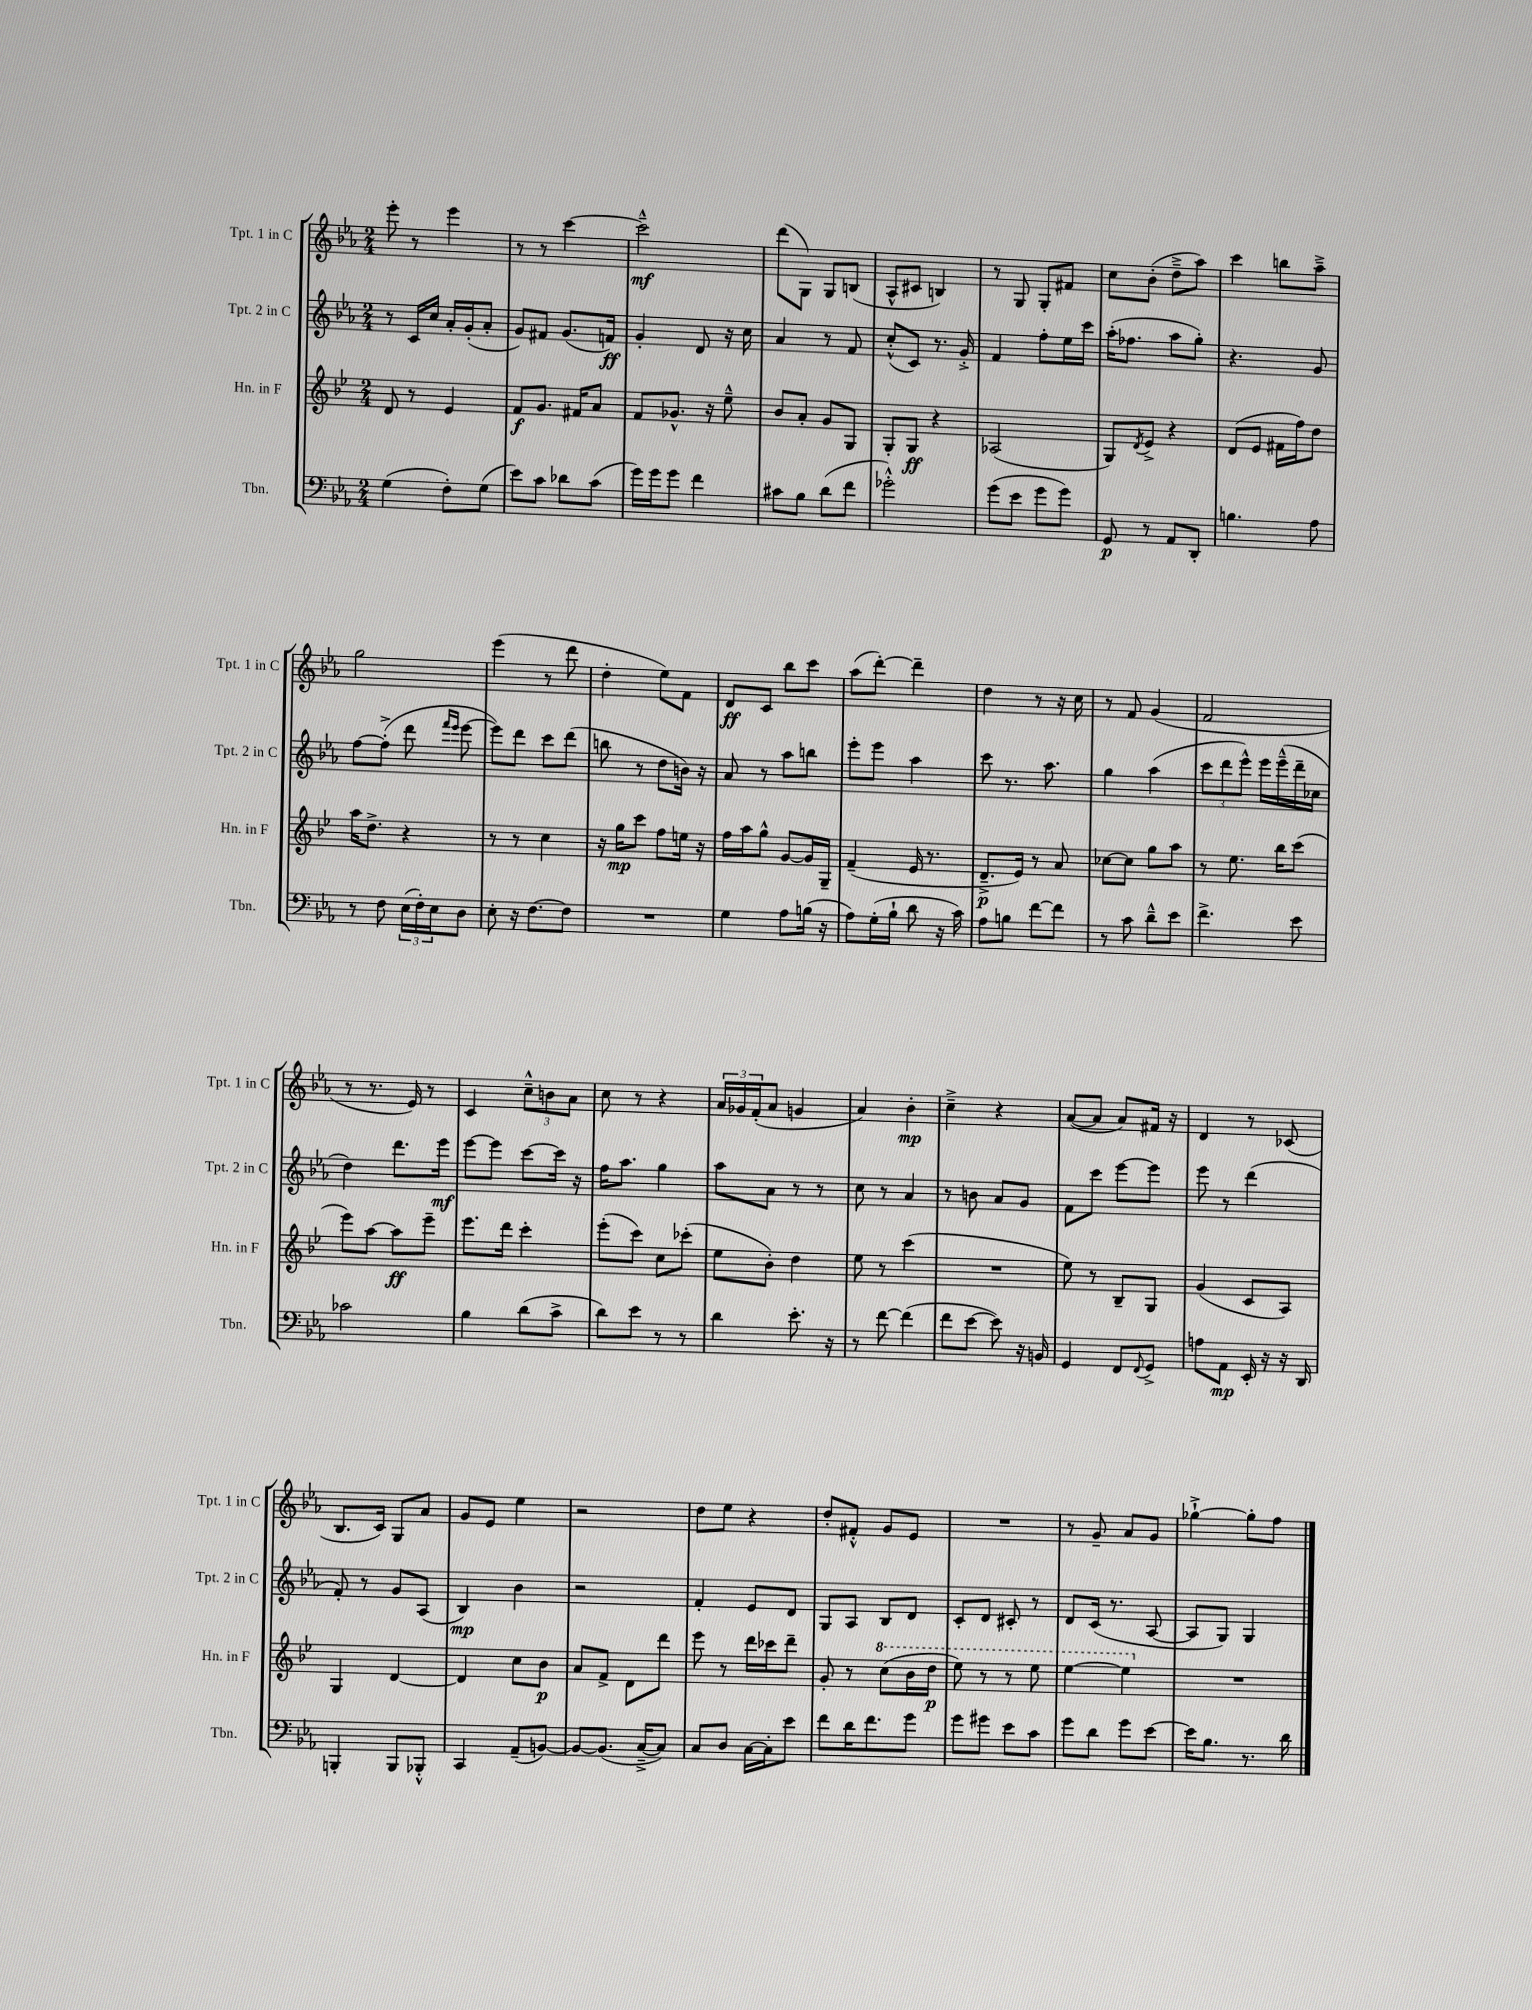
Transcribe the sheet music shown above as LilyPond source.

<<
\new StaffGroup <<
\new Staff = "s0" \with { instrumentName = "Tpt. 1 in C" shortInstrumentName = "Tpt. 1 in C" } {
    \clef treble \key ees \major \numericTimeSignature \time 2/4
    ees'''8-. r8 ees'''4 |
    r8 r8 c'''4~ |
    c'''2---^\mf |
    d'''8( g8) g8 b8( |
    aes8-^ cis'8 b4) |
    r8 g8 g8-. fis'8 |
    c''8 bes'8-.( d''8---> aes''8) |
    c'''4 b''8 aes''8---> |
    g''2 |
    ees'''4( r8 d'''8 |
    d''4-. ees''8) f'8 |
    d'8\ff c'8 bes''8 c'''8 |
    aes''8( d'''8~-.) d'''4-- |
    d''4 r8 r16 c''16 |
    r8 f'8 g'4( |
    f'2 |
    r8 r8. ees'16) r8 |
    c'4 \tuplet 3/2 { c''8---^ b'8 aes'8 } |
    c''8 r8 r4 |
    \tuplet 3/2 { aes'16 ges'16 f'16-.( } aes'8 g'4 |
    aes'4) bes'4-.\mp |
    c''4---> r4 |
    aes'8~( aes'8 aes'8) fis'16 r16 |
    d'4 r8 ces'8( |
    bes8. c'16) g8 aes'8 |
    g'8 ees'8 ees''4 |
    r2 |
    d''8 ees''8 r4 |
    d''8-. fis'8-.-^ g'8 ees'8 |
    R2 |
    r8 g'8-- aes'8 g'8 |
    ges''4~-!-> ges''8-. f''8 \bar "|." |
}
\new Staff = "s1" \with { instrumentName = "Tpt. 2 in C" shortInstrumentName = "Tpt. 2 in C" } {
    \clef treble \key ees \major \numericTimeSignature \time 2/4
    r8 c'16 c''16 aes'16-. g'16-.( aes'8-. |
    g'8) fis'8 g'8.( f'16\ff) |
    g'4-. d'8 r16 c''16 |
    aes'4 r8 f'8 |
    c''8-.-^( c'8) r8. g'16-.-> |
    f'4 f''8-. ees''16 c'''16 |
    aes''16-.( fes''8. aes''8 g''8-.) |
    r4. g'8 |
    f''8~ f''8-.->( d'''8 \grace { f'''16 ees'''16 } ees'''8~ |
    ees'''8) d'''8 c'''8 d'''8( |
    b''8 r8 d''8 b'16) r16 |
    aes'8 r8 aes''8 b''8 |
    ees'''8-. ees'''8 aes''4 |
    c'''8 r8. aes''8. |
    g''4 aes''4( |
    \tuplet 3/2 { c'''8 d'''8 ees'''8-^) } ees'''16 ees'''16---^( d'''16-- ces''16 |
    d''4) d'''8. ees'''16\mf |
    ees'''8~ ees'''8 c'''8~ c'''16 r16 |
    f''16 aes''8. g''4 |
    aes''8 aes'8 r8 r8 |
    c''8 r8 aes'4 |
    r8 b'8 aes'8 g'8 |
    f'8 c'''8 ees'''8~ ees'''8 |
    ees'''8 r8 d'''4( |
    f'8-.) r8 g'8 aes8( |
    bes4\mp) bes'4 |
    r2 |
    f'4-. ees'8 d'8 |
    g8 aes8 bes8 d'8 |
    c'8-. d'8 cis'8-. r8 |
    d'8 c'16( r8. aes8~ |
    aes8 g8) g4 \bar "|." |
}
\new Staff = "s2" \with { instrumentName = "Hn. in F" shortInstrumentName = "Hn. in F" } {
    \clef treble \key bes \major \numericTimeSignature \time 2/4
    d'8 r8 ees'4 |
    f'8\f g'8. fis'16 a'8 |
    f'8 ges'8.-^ r16 ees''8---^ |
    bes'8 a'8-. g'8 g8 |
    g8-. g8\ff r4 |
    aes2( |
    g8) \acciaccatura { d'8 } ees'8-> r4 |
    d'8( ees'8 fis'16 f''16) d''8 |
    a''16 d''8.-> r4 |
    r8 r8 c''4 |
    r16 g''16\mp c'''8 f''8 e''16 r16 |
    f''16 a''16 g''8-^ g'8~ g'16 g16-- |
    f'4--( ees'16 r8. |
    d'8.--->\p ees'16) r8 a'8 |
    ces''8~ ces''8 g''8 a''8 |
    r8 ees''8. bes''16 c'''8( |
    ees'''8) a''8~ a''8\ff ees'''8-- |
    ees'''8. d'''16 c'''4-. |
    ees'''8-.( c'''8) c''8 ces'''8-.( |
    ees''8 bes'8-.) d''4 |
    ees''8 r8 c'''4( |
    R2 |
    ees''8) r8 bes8-- g8 |
    g'4( c'8 a8) |
    g4 d'4~ |
    d'4 c''8 bes'8\p |
    a'8 f'8-> d'8 d'''8 |
    ees'''8 r8 d'''16 ces'''16 d'''8-- |
    g'8-. r8 \ottava #1 c'''8( bes''16 d'''16\p |
    ees'''8) r8 r8 ees'''8 |
    ees'''4~ ees'''4 \ottava #0 |
    R2 \bar "|." |
}
\new Staff = "s3" \with { instrumentName = "Tbn." shortInstrumentName = "Tbn." } {
    \clef bass \key ees \major \numericTimeSignature \time 2/4
    g4( f8-.) g8( |
    ees'8) c'8 des'8 c'8( |
    g'16) g'16 g'8 f'4 |
    cis'8 bes8 d'8( f'8 |
    ges'2-.-^) |
    g'8( ees'8 g'8 g'8) |
    g,8\p r8 aes,8 d,8-. |
    b4. aes8 |
    r8 f8 \tuplet 3/2 { ees16( f16-.) ees16 } d8 |
    ees8-. r16 f8.~ f8 |
    R2 |
    g4 aes8 b16( r16 |
    aes8) g16-.( bes16-! d'8 r16 c'16) |
    aes8 b8 f'8~ f'8 |
    r8 c'8 d'8---^ ees'8 |
    f'4.-> ees'8 |
    ces'2 |
    bes4 d'8( c'8-> |
    d'8) ees'8 r8 r8 |
    d'4 ees'8.-. r16 |
    r8 f'8~ f'4( |
    f'8 ees'8~ ees'8) r16 b,16 |
    g,4 f,8 \appoggiatura { f,8 } g,8-> |
    a8 aes,8\mp ees,16-. r16 r16 d,16 |
    b,,4-. b,,8 bes,,8-.-^ |
    c,4 aes,8--( b,8~) |
    b,8~ b,8.( c16~---> c8) |
    c8 d8 c16~ c16-. ees'8 |
    f'8 d'16 f'8. g'8 |
    g'8 gis'8 ees'8 c'8 |
    g'8 d'8 g'8 ees'8~ |
    ees'16 bes8. r8. d'16 \bar "|." |
}
>>
>>
\layout { \context { \Score \remove "Bar_number_engraver" } }
